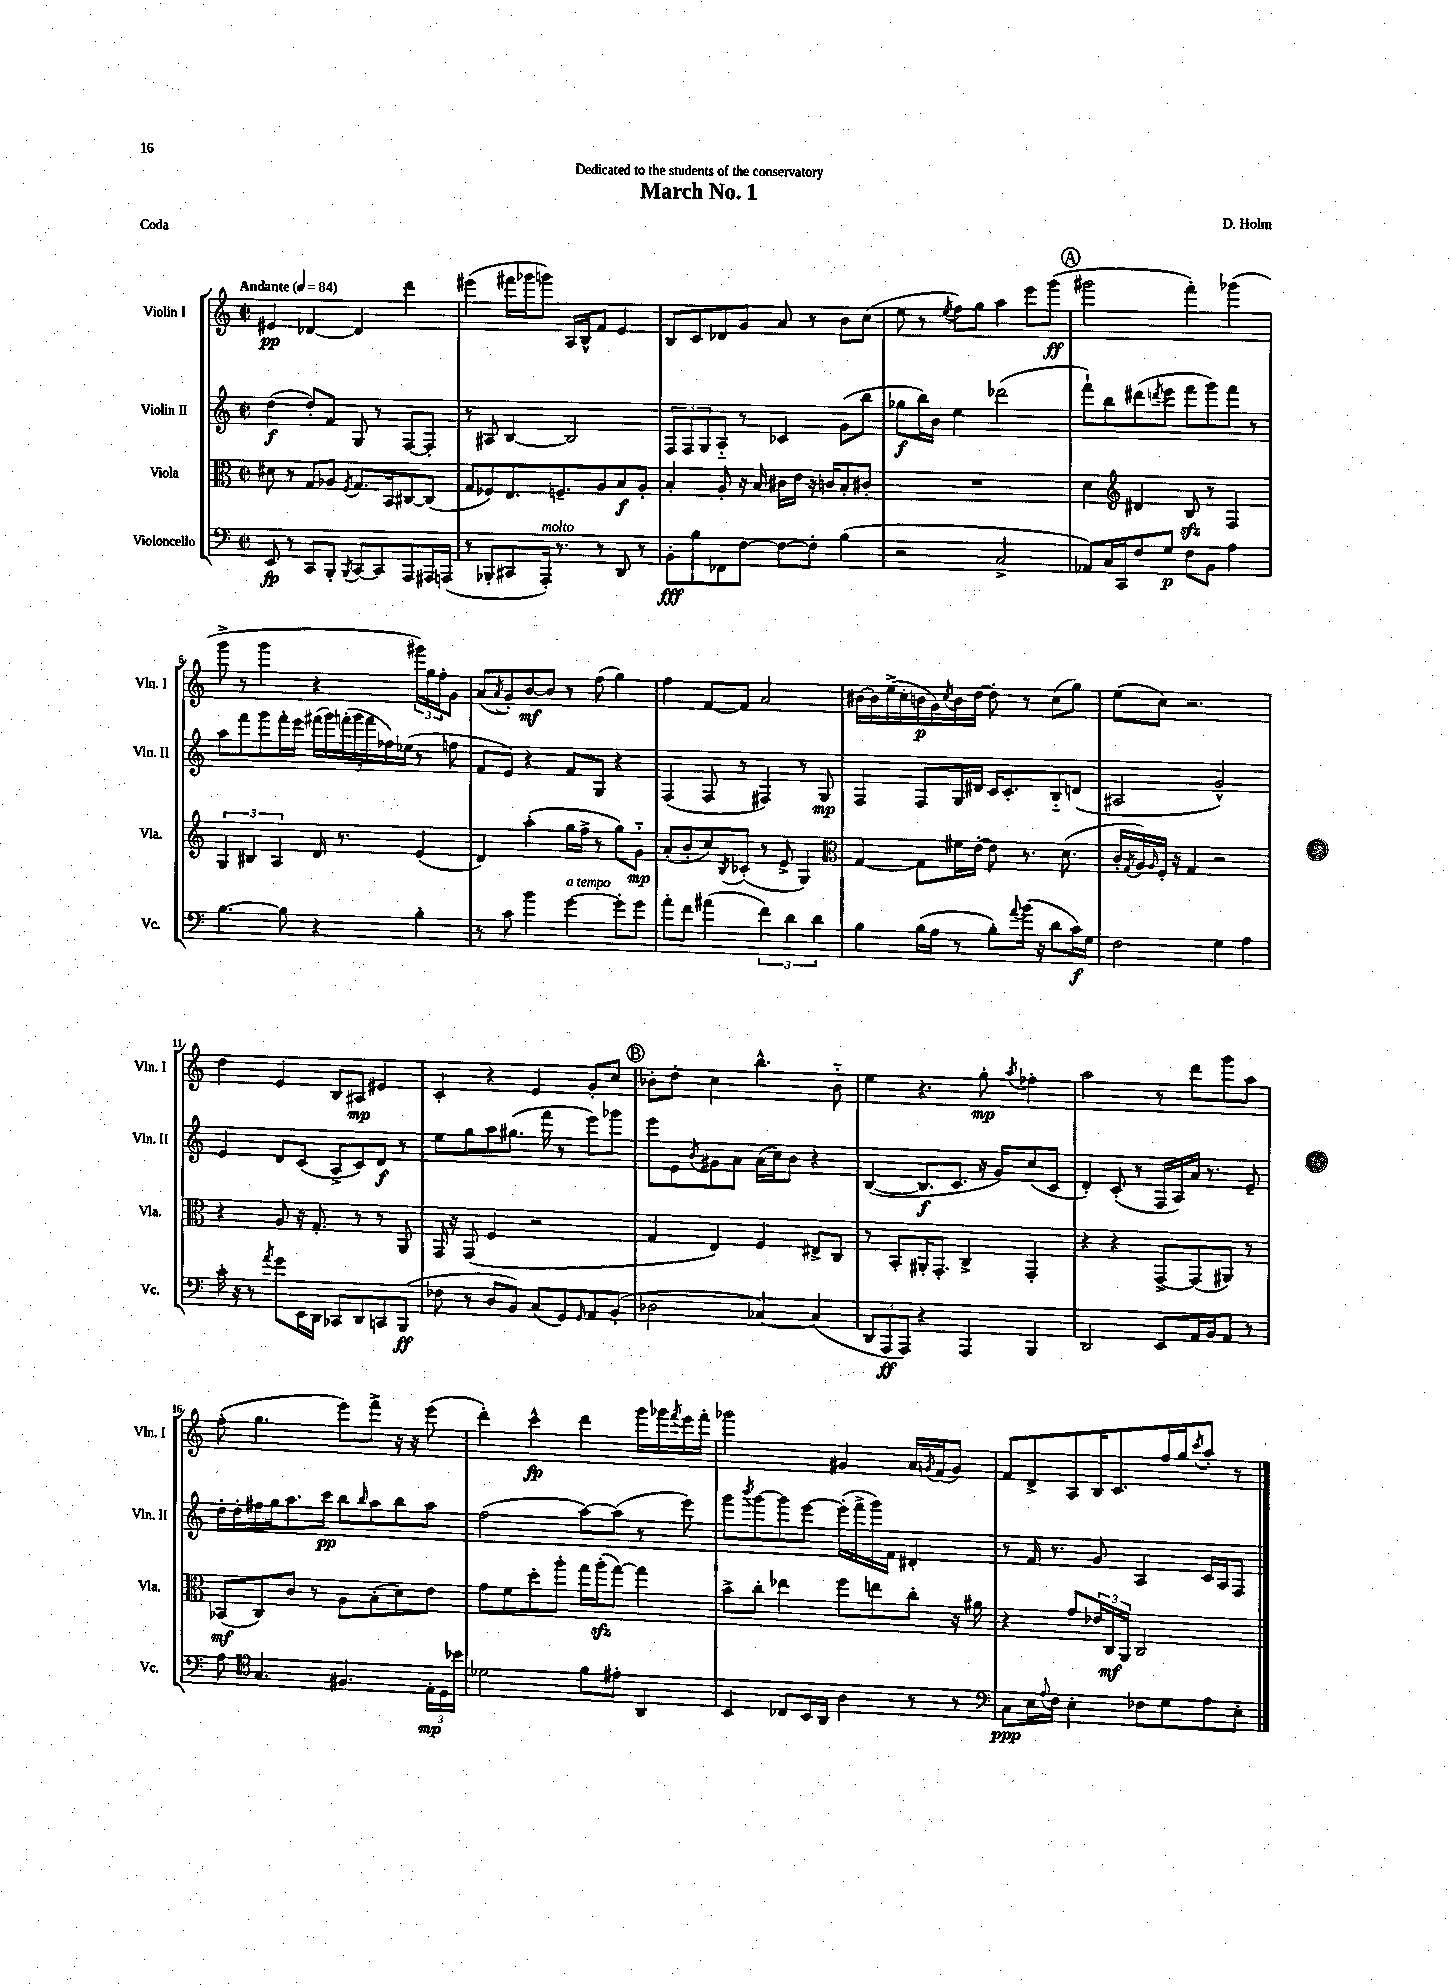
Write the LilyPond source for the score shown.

\header { title = "March No. 1" composer = "D. Holm" dedication = "Dedicated to the students of the conservatory" piece = "Coda" }
<<
\new StaffGroup <<
\new Staff = "s0" \with { instrumentName = "Violin I" shortInstrumentName = "Vln. I" } {
    \clef treble \key c \major \defaultTimeSignature \time 2/2 \tempo "Andante" 4 = 84
    eis'4\pp des'4~ des'4 d'''4 |
    eis'''4( fis'''16 ges'''16 g'''8) a16 b16-^ f'8 e'4 |
    b8 c'8 des'8 g'8 a'8 r8 b'8 c''8( |
    e''8 r8 \acciaccatura { e''8 } f''8) g''8 a''4 e'''8 g'''8\ff( |
    \mark \markup { \circle "A" } gis'''2 f'''4-.) ges'''4( |
    g'''8-> r8 g'''4 r4 \tuplet 3/2 { gis'''16) g''16 f''16-. } g'8 |
    a'8( \acciaccatura { a'8 } g'8-.) b'8~\mf b'8 r8 f''8( g''4) |
    f''4 f'8~ f'8 a'2 |
    bis'16~ bis'16 e''16->( c''16-. b'16\p g'16) \acciaccatura { c''8 } b'16 d''16~ d''8-. r8 c''8( g''8) |
    e''8( c''8) r2. |
    d''4 e'4 b8 ais8\mp eis'4 |
    c'4-. r4 e'4 g'8-. c''8 |
    \mark \markup { \circle "B" } bes'8-. d''8-. c''4 b''4.-^ bes'8-_ |
    e''4 r4. g''8-.\mp \acciaccatura { a''8 } fes''4-. |
    a''2 r8 d'''8 g'''8 a''8 |
    f''8-.( g''4. e'''8) f'''8-> r16 r16 e'''8( |
    d'''4-.) c'''4-^\fp d'''4 g'''16 ges'''16 \acciaccatura { f'''8 } e'''16 f'''16-. |
    ges'''2 gis'4 a'16 \acciaccatura { g'8 } f'16( g'8) |
    f'8 d'8-> a8 b16 c'8. f''16 g''16 \acciaccatura { c'''8 } a''8-. r8 \bar "|." |
}
\new Staff = "s1" \with { instrumentName = "Violin II" shortInstrumentName = "Vln. II" } {
    \clef treble \key c \major \defaultTimeSignature \time 2/2
    d''4\f( d''8-.) f'8 g8 r8 f8~ f8-. |
    r8 ais8 b4~ b2 |
    \tuplet 3/2 { f8 f8 g8 } a8-_ r8 ces'4 g'8( b''8 |
    ges''8\f b''16) b'16 e''4 des'''2( |
    \mark \markup { \circle "A" } f'''8-!) b''8 dis'''8( \acciaccatura { d'''8 } e'''8 f'''8 g'''8) f'''8 r8 |
    a''8 f'''8 g'''8 f'''16-. e'''16 \tuplet 7/4 { fis'''16( g'''16) f'''16-.( g'''16 f'''16 fes''16) ees''16( } r8 f''8 |
    f'8 e'8) r4 f'8 g8 r4 |
    f4( f8 r8 fis4) r8 g8\mp |
    f4 f8 g16 dis'16 c'16 c'8.-. b8-_ d'8( |
    ais2 g'2-^) |
    e'4 d'8 c'8( a8-> c'8) d'8\f r8 |
    e''8 g''8 a''8 gis''8.( f'''16 r8 e'''8) ges'''8 |
    \mark \markup { \circle "B" } e'''8 e'8 \acciaccatura { b'8 } gis'8 a'8 a'16( c''16) b'8 r4 |
    b4~( b8.\f c'8. r16 g'16) c''8( c'8 |
    d'4-.) c'8-.( r8 f16 a16) a'16 r8. e'8-- |
    d''16-. d''16-. fis''16 g''16 a''8. c'''16\pp b''8 \grace { b''16 } a''8 b''8 a''8 |
    f''2( a''8~) a''8( r8 e'''8) |
    g'''8 \acciaccatura { b'''8 } g'''8~ g'''8 e'''8~ e'''16-.( f'''16-> g'''16) f'16 dis'4-. |
    r8 f'16 r8. g'8 a4 c'16 a16 f8 \bar "|." |
}
\new Staff = "s2" \with { instrumentName = "Viola" shortInstrumentName = "Vla." } {
    \clef alto \key c \major \defaultTimeSignature \time 2/2
    dis'8 r8 g8 aes8 \acciaccatura { f8 } g8. b,16 cis8~ cis8( |
    g8 fes8) e8. f8.-- a8 b8\f a8-. |
    b4-. a8-. r16 b16 cis'16 e'16 r16 c'16 b8-. cis'8-. |
    R1 |
    \mark \markup { \circle "A" } d'4 \clef treble dis'4 b8\sfz r8 f4 |
    \tuplet 3/2 { g4 bis4 a4 } d'16 r8. e'4( |
    d'4) a''4-.( g''16 f''16-> r8 g''8) g'8-_\mp |
    a'8-.( b'8-. c''8) \acciaccatura { b8 } ces'8-.( r8 e'8-> g4) |
    \clef alto g4~ g8 fis'16 e'16~-. e'8 r8. d'8.( |
    c'16-. \acciaccatura { g8 } a16) \grace { a16 } f16-. r16 g4 r2 |
    r4 a8 r16 g8.-. r8 r8 a,8 |
    g,16 r16 g,8( f4 r2 |
    \mark \markup { \circle "B" } g4 e4) f4 eis8-> c8 |
    r8 b,8-. ais,16-. g,8.-. c4-> g,4-. |
    r4 r4 g,8~-> g,8( ais,8) r8 |
    bes,8\mf( c8) c'8 r8 a8 b8-.( d'8) e'8 |
    g'8 f'8 d''8-. a''8-. g''16 a''16-.\sfz( g''8~) g''4 |
    b'8-> c''8-. ees''4 f''8 e''8 c''8-. r16 ais'16 |
    r4 g'8 \tuplet 3/2 { ees'16 c16\mf a,16 } c2 \bar "|." |
}
\new Staff = "s3" \with { instrumentName = "Violoncello" shortInstrumentName = "Vc." } {
    \clef bass \key c \major \defaultTimeSignature \time 2/2
    e,8\fp r8 c,8 b,,8-. \acciaccatura { b,,8 } c,8~ c,8 a,,8 ais,,16 a,,16( |
    r8 bes,,8-. cis,8 a,,16-.^\markup { \italic "molto" }) r8. r8 d,8 r8 |
    b,8-.\fff b8 fes,8 f8~ f8~ f8-. b4( |
    r2 c2-> |
    \mark \markup { \circle "A" } aes,8) c16 c,16 f8 g8\p f8 b,8 a4 |
    b4.~ b8 r4 b4-. |
    r8 c'8 b'4 g'4~^\markup { \italic "a tempo" } g'8-. g'8 |
    a'8-. f'8 ais'4( \tuplet 3/2 { f'4) d'4 d'4 } |
    b4 b16( a16 r8 b8-.) \appoggiatura { a'8 } b'16( r16 d'8 c'16\f) g16 |
    f2 g4 a4 |
    c'16-. r16 r8 \acciaccatura { a'8 } g'8 e,16 d,16 ces,8 d,8 c,8 b,,8\ff( |
    fes8 r8 d8 b,8) c8( g,8) \grace { g,16 } a,8 b,8-.( |
    \mark \markup { \circle "B" } des2 ces4~) ces4( |
    \tuplet 3/2 { d,8 a,,8\ff a,,8) } r4 a,,4 b,,4 |
    d,2 e,8 a,16 b,16 a,8 r8 |
    a8 \clef tenor g4. fis4. \tuplet 3/2 { e16-.\mp d16 bes'16 } |
    des'2 f'8 eis'8-. a,4 |
    b,4 ces8 b,16 a,16 a4 r8 r8 |
    \clef bass c8\ppp e16 \appoggiatura { a8 } f16 e4-. fes8 g8 a8 e8-. \bar "|." |
}
>>
>>
